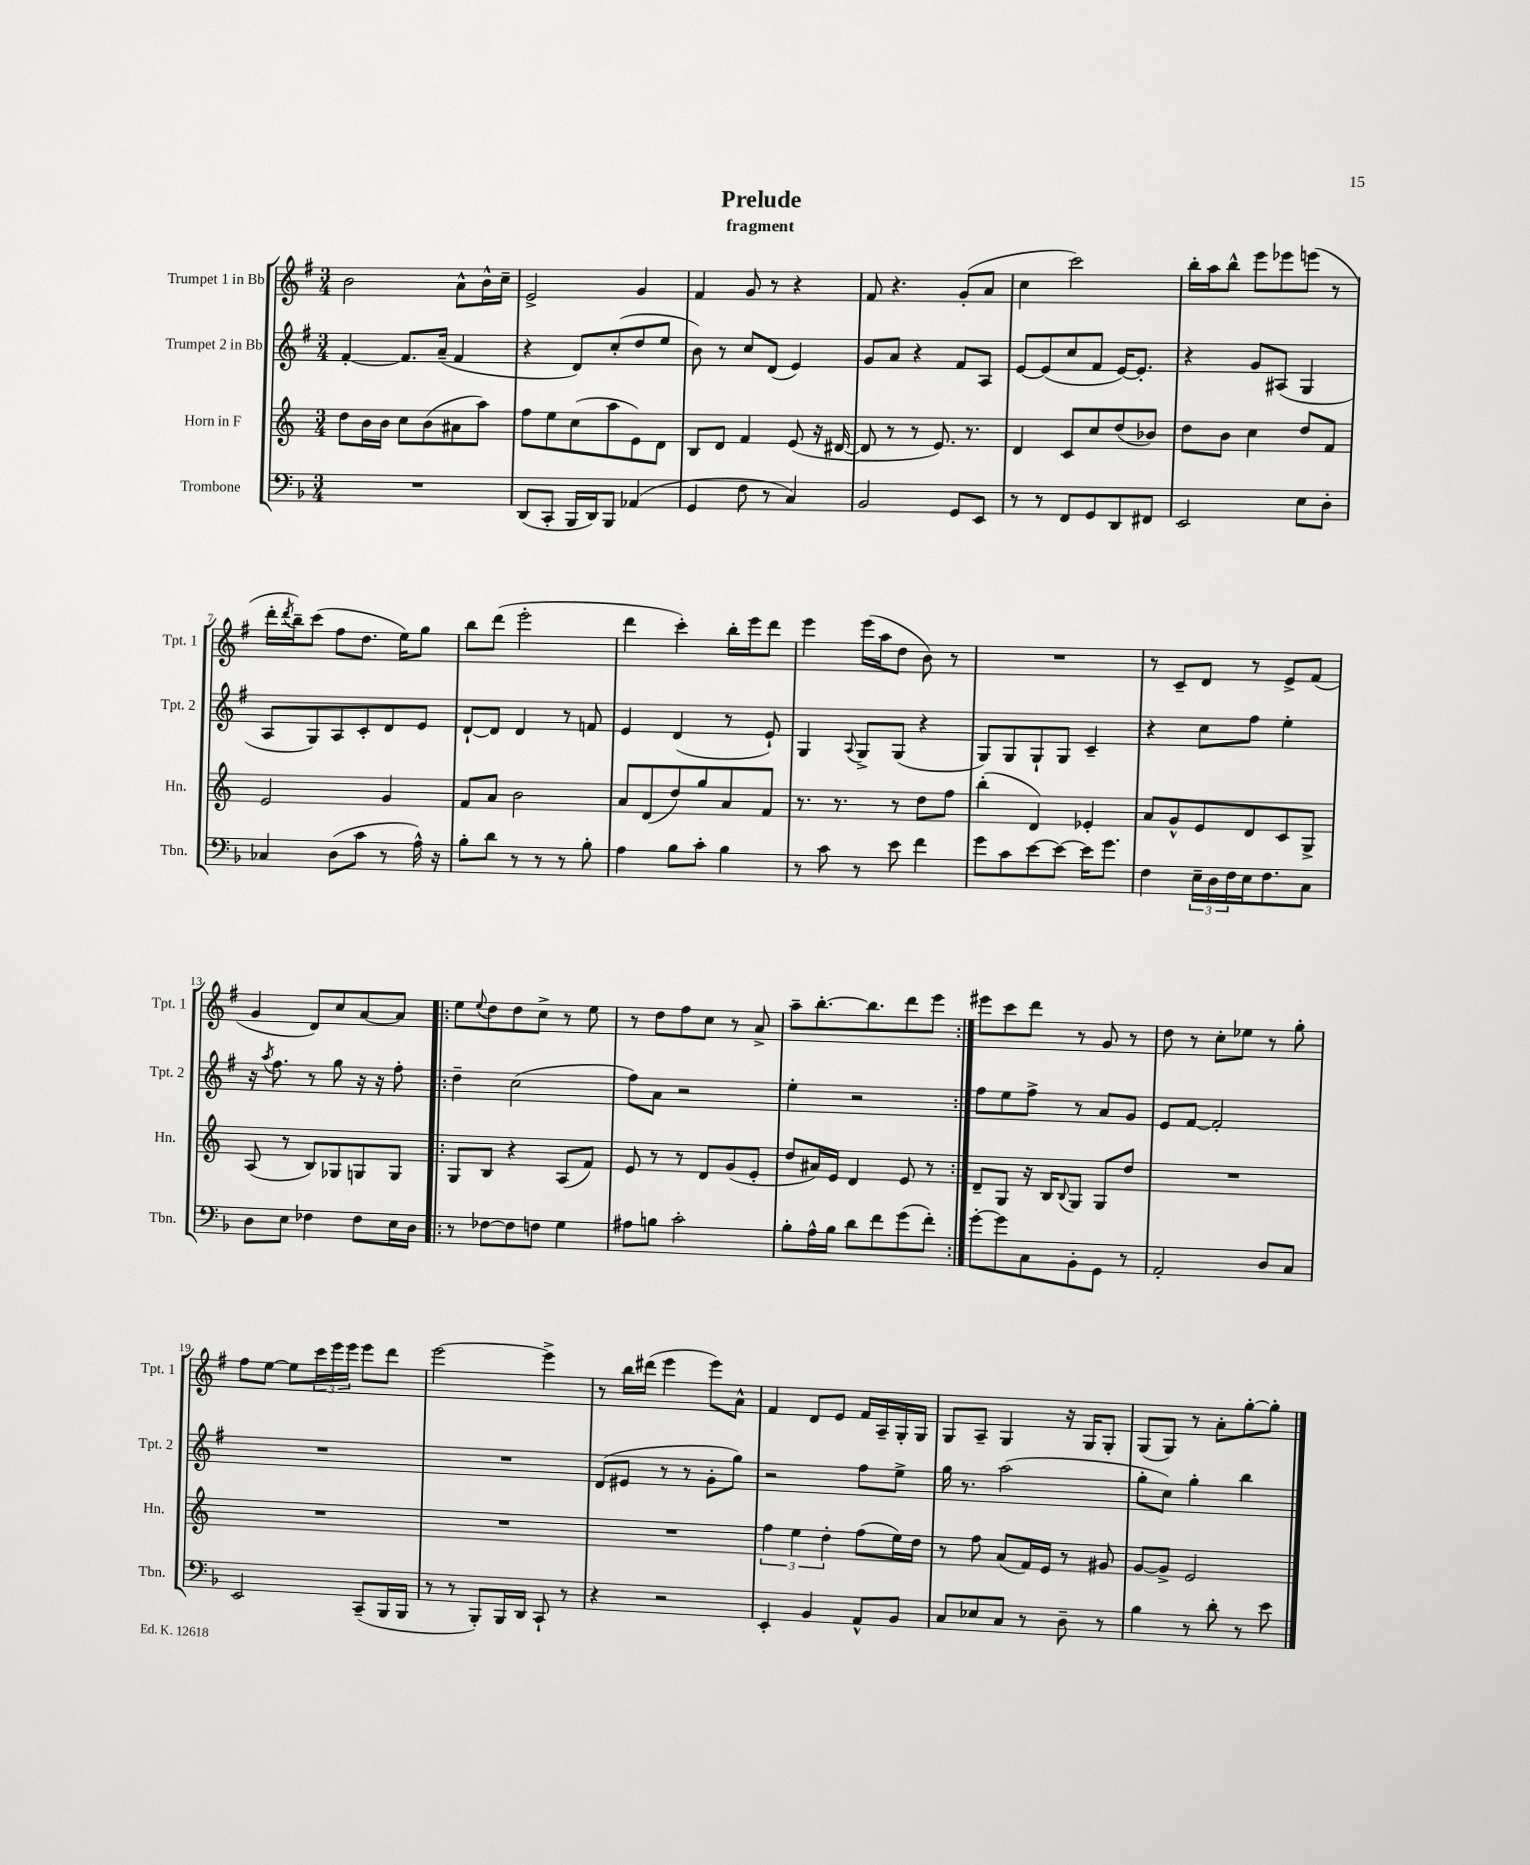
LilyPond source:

\header { title = "Prelude" subtitle = "fragment" }
<<
\new StaffGroup <<
\new Staff = "s0" \with { instrumentName = "Trumpet 1 in Bb" shortInstrumentName = "Tpt. 1" } {
    \clef treble \key g \major \numericTimeSignature \time 3/4
    b'2 a'8-^ b'16-^ c''16-- |
    e'2-> g'4 |
    fis'4 g'8 r8 r4 |
    fis'8 r4. g'8-.( a'8 |
    c''4 c'''2) |
    b''16-. a''16 b''8-^ e'''8 ees'''8 e'''8( r8 |
    d'''16-. \acciaccatura { d'''8 } b''16--) c'''8( fis''8 d''8. e''16) g''8 |
    b''8 d'''8( e'''2-. |
    d'''4 c'''4-.) b''16-. e'''16 d'''8 |
    e'''4 e'''16( a''16 d''8 b'8) r8 |
    R2. |
    r8 c'8-- d'8 r8 e'8-> fis'8( |
    g'4 d'8) c''8 a'8~ a'8 |
    \repeat volta 2 { e''8 \appoggiatura { e''8 } d''8 d''8 c''8-> r8 e''8 |
    r8 d''8 fis''8 c''8 r8 a'8-> |
    a''8-- b''8.~-. b''8. d'''8 e'''8 | }
    eis'''8 c'''8 d'''8 r8 g'8 r8 |
    d''8 r8 c''8-. ees''8 r8 g''8-. |
    fis''8 e''8~ e''8 \tuplet 3/2 { c'''16 e'''16 e'''16 } e'''8 d'''8 |
    e'''2~ e'''4-> |
    r8 b''16 dis'''16( e'''4 e'''8) a'8-^ |
    fis'4 d'8 e'8 fis'16 a16-- g16-. g16 |
    g8 a8-- g4 r16 g16 g8-. |
    g8( g8) r8 a'8-. g''8~-. g''8-. \bar "|." |
}
\new Staff = "s1" \with { instrumentName = "Trumpet 2 in Bb" shortInstrumentName = "Tpt. 2" } {
    \clef treble \key g \major \numericTimeSignature \time 3/4
    fis'4~-. fis'8. a'16--( fis'4 |
    r4 d'8) c''8-.( d''8 e''8 |
    b'8) r8 c''8 d'8( e'4) |
    g'8 a'8 r4 fis'8 a8 |
    e'8~ e'8( c''8 fis'8 e'16~) e'8.-. |
    r4 g'8 ais8( g4 |
    a8 g8) a8 c'8-. d'8 e'8 |
    d'8~-! d'8 d'4 r8 f'8 |
    e'4 d'4( r8 e'8-!) |
    g4 \appoggiatura { a8 } g8-> g8( r4 |
    g8) g8 g8-! g8 c'4-- |
    r4 c''8 fis''8 e''4-. |
    r16 \acciaccatura { a''8 } fis''8. r8 g''8 r16 r16 fis''8-. |
    \repeat volta 2 { d''4-- c''2( |
    fis''8) a'8 r2 |
    e''4-. r2 | }
    fis''8 e''8 fis''8-> r8 a'8 g'8 |
    e'8 fis'8~ fis'2-. |
    R2. |
    R2. |
    d'8( eis'8 r8 r8 g'8-. g''8) |
    r2 fis''8 e''8-> |
    g''16 r8. a''2( |
    g''8-. c''8) g''4-. b''4 \bar "|." |
}
\new Staff = "s2" \with { instrumentName = "Horn in F" shortInstrumentName = "Hn." } {
    \clef treble \key c \major \numericTimeSignature \time 3/4
    d''8 b'16 b'16 c''8 b'8( ais'8 a''8) |
    f''8 e''8 c''8( a''8 e'8) d'8 |
    b8 d'8 f'4 e'8( r16 dis'16~ |
    dis'8 r8 r8 e'8.) r8. |
    d'4 c'8 c''8 d''8( bes'8) |
    d''8 b'8 c''4 d''8 f'8 |
    e'2 g'4 |
    f'8 a'8 b'2 |
    a'8 d'8( d''8) g''8 a'8 f'8 |
    r8. r8. r8 d''8 f''8 |
    b''4-.( d'4) ees'4-. |
    a'8 g'8-^ e'8 d'8 c'8 g8-> |
    a8( r8 b8) ges8 g8 g8 |
    \repeat volta 2 { g8 b8 r4 a8( f'8) |
    e'8 r8 r8 d'8 g'8( e'8-. |
    d''8 ais'16) e'16 d'4 e'8 r8 | }
    d'8-- g8 r16 b16 \appoggiatura { b8 } g8 g8 d''8 |
    R2. |
    R2. |
    R2. |
    R2. |
    \tuplet 3/2 { f''4 e''4 d''4-. } f''8( e''16) d''16 |
    r8 f''8 a'8( f'16) e'16 r8 gis'8 |
    g'8~ g'8-> e'2 \bar "|." |
}
\new Staff = "s3" \with { instrumentName = "Trombone" shortInstrumentName = "Tbn." } {
    \clef bass \key f \major \numericTimeSignature \time 3/4
    R2. |
    d,8( c,8-. bes,,16 d,16) bes,,8 aes,4( |
    g,4 f8 r8 c4) |
    bes,2 g,8 e,8 |
    r8 r8 f,8 g,8 d,8 fis,8 |
    e,2 e8 d8-. |
    ces4 d8( c'8 r8 a16-^) r16 |
    bes8-. d'8 r8 r8 r8 bes8-. |
    a4 bes8 c'8-. bes4 |
    r8 c'8 r8 e'8 f'4 |
    g'8 c'8 e'8~ e'8~ e'16 g'8. |
    f4 \tuplet 3/2 { e16-- d16 f16 } e16 f8. c8 |
    d8 e8 fes4 fes8 e16 d16 |
    \repeat volta 2 { r8 fes8~ fes8 f8 g4 |
    ais8 b8 c'2-. |
    bes8-. a16-^ bes16 d'8 f'8 g'8( f'8-.) | }
    g'8~-. g'8 c8 bes,8-. g,8 r8 |
    a,2-. d8 c8 |
    e,2 c,8--( bes,,16 bes,,16 |
    r8 r8 bes,,8-.) bes,,16 d,16 c,8-! r8 |
    r4 r2 |
    e,4-. bes,4 a,8-^ bes,8 |
    c8 ees8 c8 r8 d8-- r8 |
    bes4 r8 d'8-. r8 e'8 \bar "|." |
}
>>
>>
